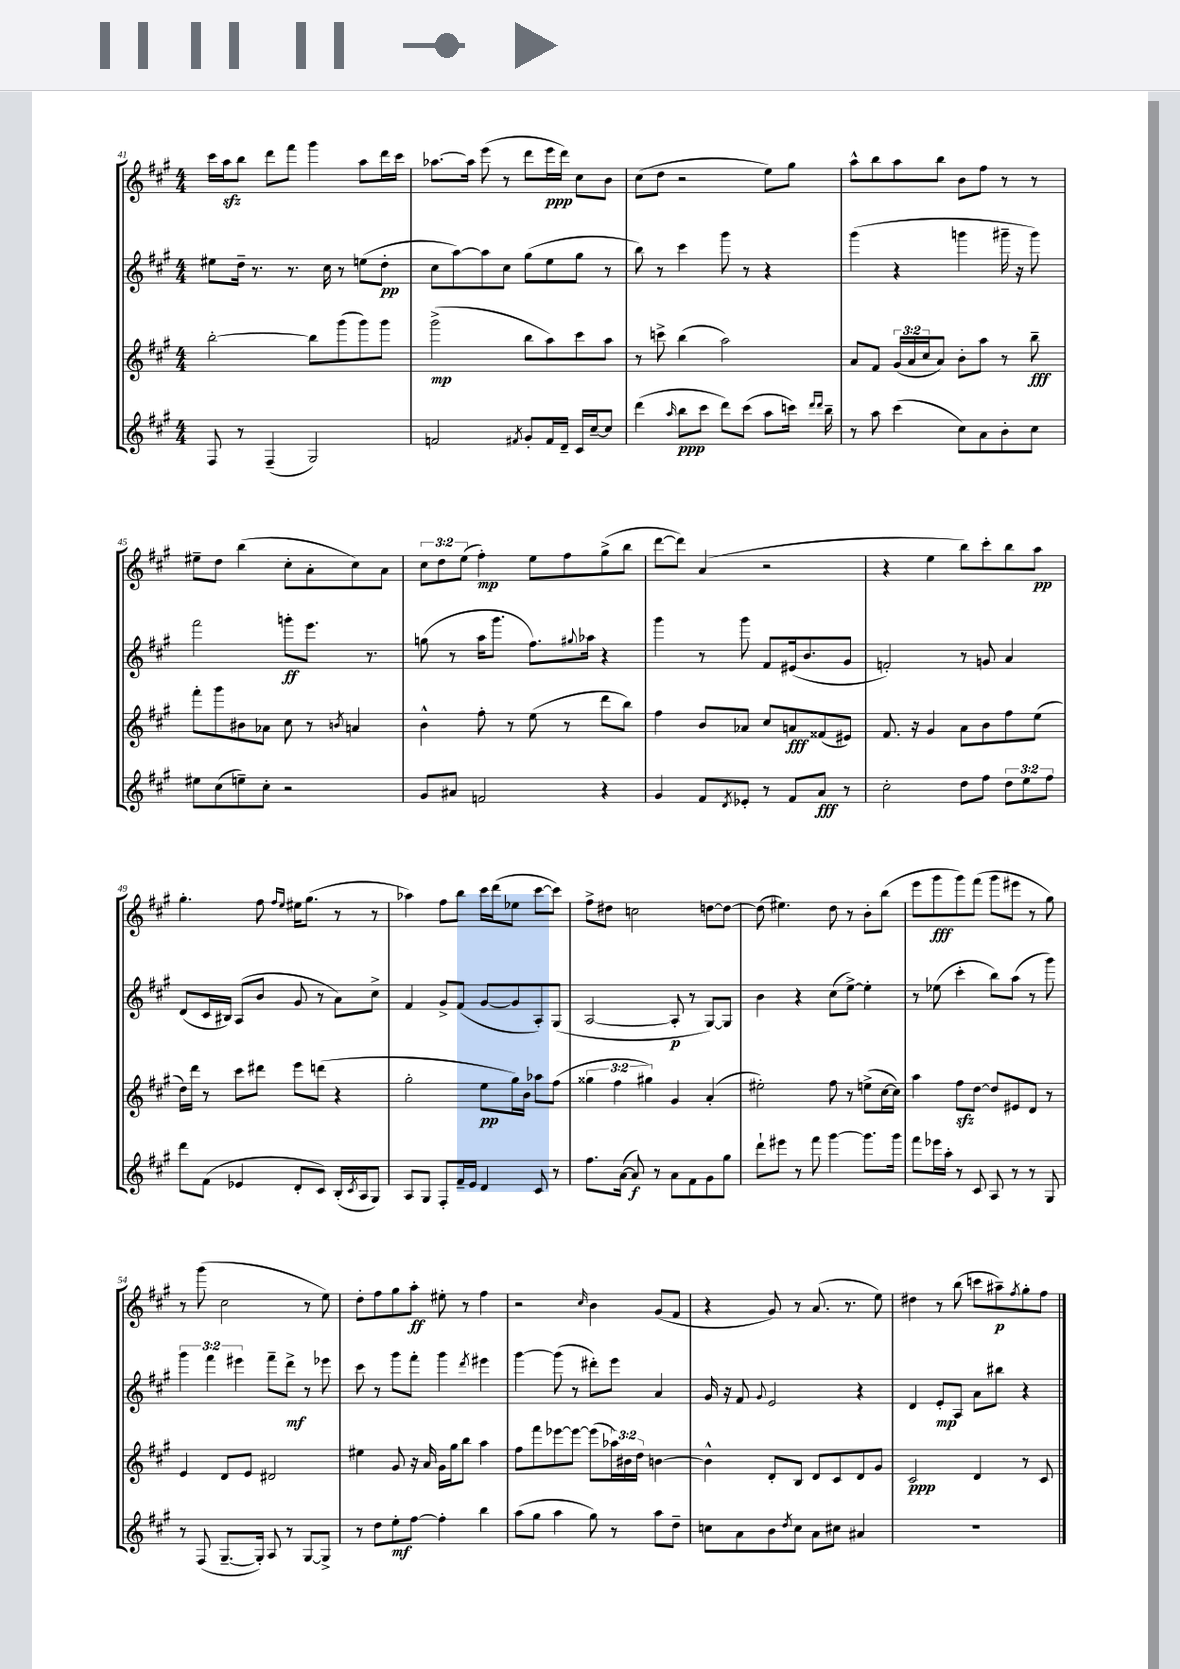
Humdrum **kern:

**kern	**kern	**kern	**kern
*staff4	*staff3	*staff2	*staff1
*clefG2	*clefG2	*clefG2	*clefG2
*k[f#c#g#]	*k[f#c#g#]	*k[f#c#g#]	*k[f#c#g#]
*M4/4	*M4/4	*M4/4	*M4/4
8F#/	[2bb'\	8ee#\L	16ccc#\LL
.	.	.	16aa\J
8r	.	16dd~\Jk	8bb\J
.	.	8.r	.
(4F#~/	.	.	8ddd\L
.	.	8.r	8fff#\J
2G#/)	8bb\]L	.	4ggg#\
.	.	16cc#\	.
.	(8ggg#\	8r	.
.	8ggg#\)	(8ee\L	8aa\L
.	8ggg#\J	8dd'\J	16ddd\L
.	.	.	16ccc#\JJ
=	=	=	=
2f/	(2ggg#^\	8cc#\L	[8.aa-\L
.	.	[8aa\)	.
.	.	.	16aa-\]Jk
.	.	8aa\]	(8eee\
.	.	8cc#\J	8r
8qf#/	.	.	.
8g#'/L	8bb\L	(8gg#\L	8ddd\L
16f#/L	8aa\)	8ee\	16eee\L
16d~/JJ	.	.	16ddd\JJ)
16c#/LL	8ccc#\	8gg#\J	8cc#\L
[16cc#~/J	.	.	.
8cc#/]J	8aa\J	8r	8b\J
=	=	=	=
(4ddd\	8r	8bb\)	(8cc#\L
.	8ccc^\	8r	8dd\J
16qqaa/	.	.	.
8bb\L	(4bb\	4ccc#\	2r
8ccc#\J	.	.	.
8ddd\L)	2aa\)	8ggg#\	.
(8ccc#\J	.	8r	.
8aa\L	.	4r	8ee\L)
16ccc\Jk)	.	.	8gg#\J
16qqddd/LL	.	.	.
16qqddd/JJ	.	.	.
16bb~\	.	.	.
=	=	=	=
8r	8a/L	(4ggg#\	8aa^^\L
8aa\	8f#/J	.	8bb\
(4ccc#\	(24g#/LL	4r	8aa\
.	24a/	.	.
.	24cc#/J	.	.
.	8a/J)	.	8bb\J
8cc#\L)	8b'\L	4ggg\	8b\L
8a\	8aa\J	.	8ff#\J
8b'\	8r	16ggg#~\	8r
.	.	16r	.
8cc#\J	8bb~\	8ggg#\)	8r
=	=	=	=
8ee#\L	8fff#'\L	2fff#\	8ee#~\L
(8cc#\	8ggg#\	.	8dd\J
8ee~\)	8b#\	.	(4bb\
8cc#'\J	8a-\J	.	.
2r	8cc#\	8ggg'\L	8cc#'\L
.	8r	8.eee\J	8a'\
.	8qb/	.	.
.	4a/	.	8cc#\)
.	.	8.r	.
.	.	.	8a\J
=	=	=	=
8g#/L	4b^^\	(8gg\	12cc#\L
.	.	.	12dd\
8a#/J	.	8r	.
.	.	.	(12ee\J
2f/	8ff#'\	16aa\LK	4ff#'\)
.	.	8.ggg#\J	.
.	8r	.	.
.	(8ee\	8.ff#\L)	8ee\L
.	8r	.	8ff#\
.	.	8qqgg#/	.
.	.	16aa-\Jk	.
4r	8ddd\L	4r	(8gg#^\
.	8bb\J)	.	8bb\J
=	=	=	=
4g#/	4ff#\	4ggg#\	[8ddd\L
.	.	.	8ddd\]J)
8f#/L	8b/L	8r	(4a/
8qd/	.	.	.
8e-'/J	8a-/J	8ggg#\	.
8r	8cc#/L	8f#/L	2r
8f#/L	8a/	(16e#/k	.
.	.	8.b/	.
8a/J	(8f##/	.	.
8r	8e#/J)	8g#/J	.
=	=	=	=
2cc#'\	8.f#/	2f'/)	4r
.	16r	.	.
.	4g#/	.	4ee\
8dd\L	8a\L	8r	8bb\L)
8ff#\J	8b\	8g/	8ccc#'\
12dd\L	8ff#\	4a/	8bb\
12ee\	.	.	.
.	(8ee\J	.	8aa\J
12ff#\J	.	.	.
=	=	=	=
8ddd\L	16dd\LL)	(8d/L	4.gg#'\
.	16ddd\JJ	.	.
(8f#\J	8r	16c#/L	.
.	.	16B#/JJ)	.
4e-/	8ccc#\L	(8A/L	.
.	8ddd#\J	8b/J	8ff#\
.	.	.	16qqff#/LL
.	.	.	16qqee/JJ
8d'/L	8eee\L	8g#/	16ee#\LK
.	.	.	(8.gg#\J
8c#/J)	(8ddd\J	8r	.
(16B'/LL	4r	8a\L)	8r
8qc#/	.	.	.
16A/J	.	.	.
8G#/J)	.	8cc#^\J	8r
=	=	=	=
8A/L	2gg#'\	4f#/	4aa-\)
8G#/J	.	.	.
8F#'/L	.	8g#^/L	8ff#\L
16f#~/L	.	(8f#/J	8bb\J
16e/JJ	.	.	.
4d/	8ee\L	[8g#/L	16ccc#\LL
.	.	.	(16ddd\J
.	16gg#\L)	8g#/]	8ee-\J
.	16b\JJ	.	.
8c#/	8aa-\L	8A'/)	[8ccc#\L
8r	(8ff#\J	(8G#/J	8ccc#\]J)
=	=	=	=
8.ff#\L	6gg##\	[2A/	8ff#^\L
.	.	.	8dd#\J
.	6ff#\	.	.
([16a\Jk	.	.	.
8a/])	.	.	2cc\
.	6gg#\)	.	.
8r	.	.	.
8a\L	4g#/	8A'/]	.
8f#\	.	8r	.
8g#\	(4a'/	[8G#/L)	[8dd\L
8gg#\J	.	8G#/]J	8dd\_J
=	=	=	=
8ddd`\L	2ee#'\)	4b\	(8dd\]
8eee#\J	.	.	4.ee#\)
8r	.	4r	.
8fff#\	.	.	.
[4ggg#\	8ff#\	(8cc#\L	8dd\
.	8r	[8ee^\J)	8r
8.ggg#\]L	(8ee^\L	4ee'\]	8b'\L
.	[16cc#\L	.	(8bb\J
16ggg#\Jk	16cc#\]JJ)	.	.
=	=	=	=
8fff#\L	4aa\	8r	8eee\L
16eee-\L	.	(8ee-\	8ggg#\
16aa'\JJ	.	.	.
8r	8ff#\L	4ccc#'\	8ggg#\)
8c#/	[8dd\J	.	(8fff#\J
8A/	8dd/]L	8bb\L)	8ggg#\L
8r	8e#/	(8aa\J	8eee#\J
8r	8d/J	8r	8r
8G#/	8r	8ggg#\)	8gg#\)
=	=	=	=
8r	4e/	6ggg#\	8r
(8F#/	.	.	(8ggg#\
.	.	6fff#\	.
[8.G#~/L	8d/L	.	2cc#\
.	.	6eee#\	.
.	8e/J	.	.
16G#'/]Jk)	.	.	.
8A/	2d#/	8fff#~\L	.
8r	.	8ddd^\J	.
[8G#/L	.	8r	8r
8G#^/]J	.	8eee-\	8ee\)
=	=	=	=
8r	4ee#\	8ccc#\	8dd'\L
8dd\L	.	8r	8ff#\
8ee'\	8g#/	8ggg#\L	8gg#\
[8ff#\J	16r	8fff#'\J	8aa'\J
.	16a/	.	.
4ff#'\]	16g#\LL	4ggg#\	8ee#'\
.	16gg#\J	.	.
.	8bb\J	.	8r
.	.	8qddd/	.
4bb\	4aa\	4eee#\	4ff#\
=	=	=	=
(8aa\L	8ff#\L	[4ggg#\	2r
8gg#\J	8fff#\	.	.
4aa\	[8eee-\	(8ggg#\]	.
.	8eee-\_J	8r	.
.	.	.	16qqcc#/
8gg#\)	(8eee-\]L	8ddd#'\L)	4b\
8r	24aa-\L)	8eee\J	.
.	24b#\	.	.
.	24dd\JJ	.	.
8aa\L	[4b\	4a/	(8g#/L
8dd~\J	.	.	8f#/J
=	=	=	=
8cc\L	4b^^\]	16g#/	4r
.	.	16r	.
8a\	.	8f#/	.
.	.	8qqg#/	.
8b\	8d'/L	2e/	8g#/)
8qdd/	.	.	.
8cc\J	8B/J	.	8r
8a\L	8d/L	.	(8.a/
8cc#\J	8c#/	.	.
.	.	.	8.r
4a#/	8d/	4r	.
.	8g#/J	.	8ee\)
=	=	=	=
1r	2c#/	4d/	4dd#\
.	.	8e'/L	8r
.	.	8A/J	(8bb\
.	4d/	8a\L	8ccc\L
.	.	8bb#\J	8aa#~\)
.	.	.	8qff#/
.	8r	4r	8gg#'\
.	8c#/	.	8ff#\J
==	==	==	==
*-	*-	*-	*-
